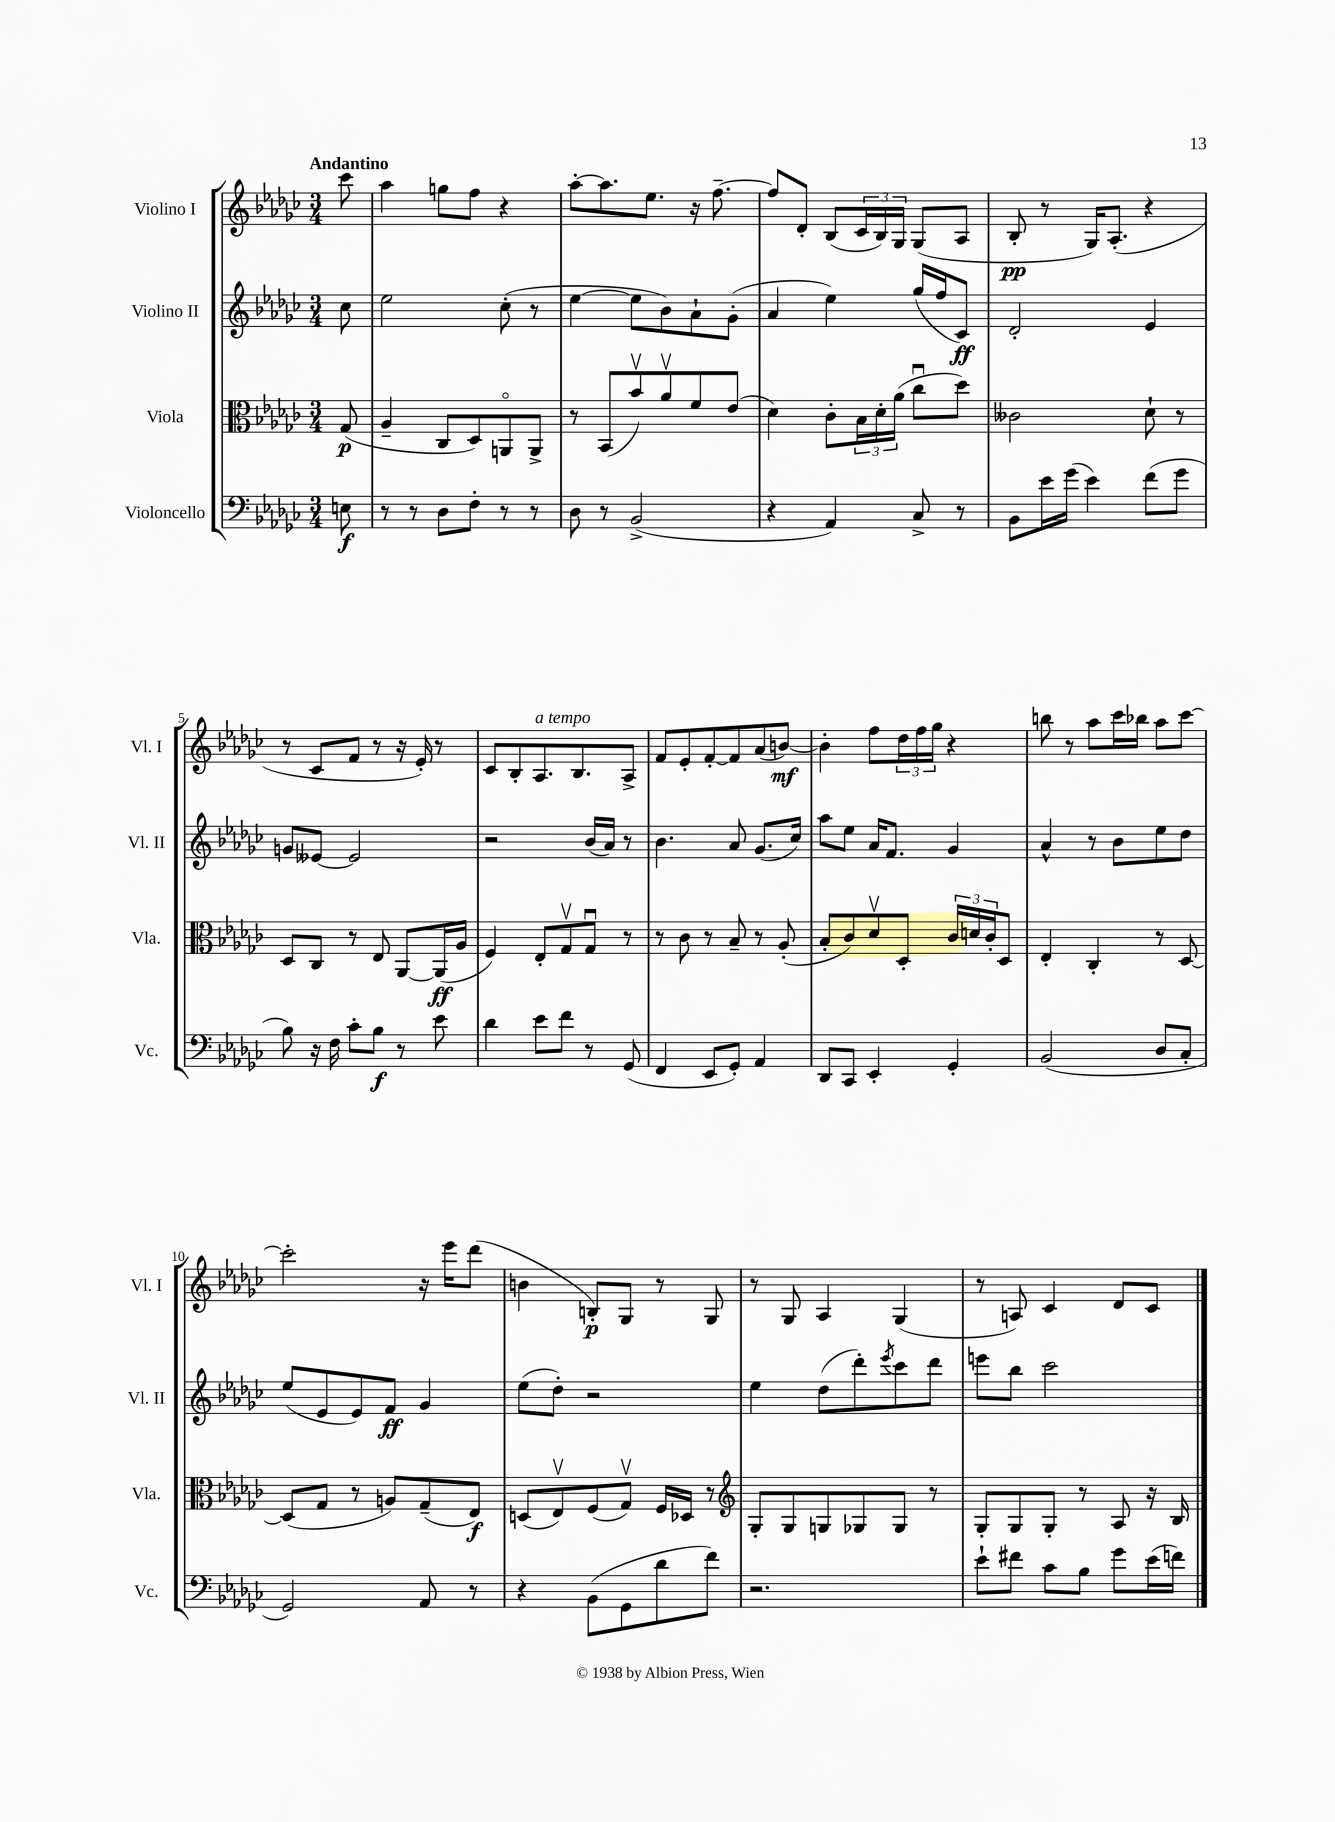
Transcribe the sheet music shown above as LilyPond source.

<<
\new StaffGroup <<
\new Staff = "s0" \with { instrumentName = "Violino I" shortInstrumentName = "Vl. I" } {
    \clef treble \key ges \major \numericTimeSignature \time 3/4 \partial 8 \tempo "Andantino"
    ces'''8 |
    aes''4 g''8 f''8 r4 |
    aes''8~-. aes''8. ees''8. r16 f''8.~-- |
    f''8 des'8-. bes8( \tuplet 3/2 { ces'16 bes16) ges16 } ges8( aes8 |
    bes8-.\pp r8 ges16) aes8.-.( r4 |
    r8 ces'8 f'8 r8 r16 ees'16-.) r8 |
    ces'8 bes8-. aes8.^\markup { \italic "a tempo" } bes8. aes8-> |
    f'8 ees'8-. f'8~-. f'8 aes'8( b'8~\mf) |
    b'4-. f''8 \tuplet 3/2 { des''16 f''16 ges''16 } r4 |
    b''8 r8 aes''8 ces'''16 bes''16 aes''8 ces'''8~ |
    ces'''2-. r16 ees'''16 des'''8( |
    b'4 b8-.\p) ges8 r8 ges8 |
    r8 ges8 aes4 ges4( |
    r8 a8) ces'4 des'8 ces'8 \bar "|." |
}
\new Staff = "s1" \with { instrumentName = "Violino II" shortInstrumentName = "Vl. II" } {
    \clef treble \key ges \major \numericTimeSignature \time 3/4 \partial 8
    ces''8 |
    ees''2 ces''8-.( r8 |
    ees''4~ ees''8 bes'8) aes'8-! ges'8-.( |
    aes'4 ees''4) ges''16( f''16 ces'8\ff) |
    des'2-. ees'4 |
    g'8 eeses'8~ eeses'2 |
    r2 bes'16( aes'16) r8 |
    bes'4. aes'8 ges'8.( ces''16) |
    aes''8 ees''8 aes'16 f'8. ges'4 |
    aes'4-^ r8 bes'8 ees''8 des''8 |
    ees''8( ees'8 ees'8) f'8\ff ges'4 |
    ees''8( des''8-.) r2 |
    ees''4 des''8( des'''8-.) \acciaccatura { ees'''8 } ces'''8 des'''8 |
    e'''8 bes''8 ces'''2 \bar "|." |
}
\new Staff = "s2" \with { instrumentName = "Viola" shortInstrumentName = "Vla." } {
    \clef alto \key ges \major \numericTimeSignature \time 3/4 \partial 8
    ges8\p( |
    aes4-- ces8 des8) a,8\flageolet a,8-> |
    r8 bes,8( bes'8\upbow) aes'8\upbow f'8 ees'8( |
    des'4) ces'8-. \tuplet 3/2 { bes16 des'16-. aes'16( } ces''8\downbow des''8) |
    ceses'2 des'8-! r8 |
    des8 ces8 r8 ees8 aes,8~ aes,16\ff( aes16 |
    f4) ees8-. ges8\upbow ges8\downbow r8 |
    r8 ces'8 r8 bes8-- r8 aes8-.( |
    bes8-. ces'8) des'8\upbow des8-. \tuplet 3/2 { ces'16 d'16 ces'16-. } des8 |
    ees4-. ces4-. r8 des8~ |
    des8( ges8 r8 a8) ges8--( ees8\f) |
    d8( ees8\upbow) f8( ges8\upbow) f16 des16 r8 |
    \clef treble ges8-. ges8 g8 ges8 ges8 r8 |
    ges8-. ges8 ges8-. r8 aes8 r16 bes16 \bar "|." |
}
\new Staff = "s3" \with { instrumentName = "Violoncello" shortInstrumentName = "Vc." } {
    \clef bass \key ges \major \numericTimeSignature \time 3/4 \partial 8
    e8\f |
    r8 r8 des8 f8-. r8 r8 |
    des8 r8 bes,2->( |
    r4 aes,4) ces8-> r8 |
    bes,8 ees'16 ges'16( ees'4) f'8( ges'8 |
    bes8) r16 f16 ces'8-. bes8\f r8 ees'8 |
    des'4 ees'8 f'8 r8 ges,8( |
    f,4 ees,8 ges,8-.) aes,4 |
    des,8 ces,8 ees,4-. ges,4-. |
    bes,2( des8 ces8-. |
    ges,2) aes,8 r8 |
    r4 bes,8( ges,8 des'8 f'8) |
    r2. |
    ees'8-! fis'8 ces'8 bes8 ges'8 ees'16( f'16) \bar "|." |
}
>>
>>
